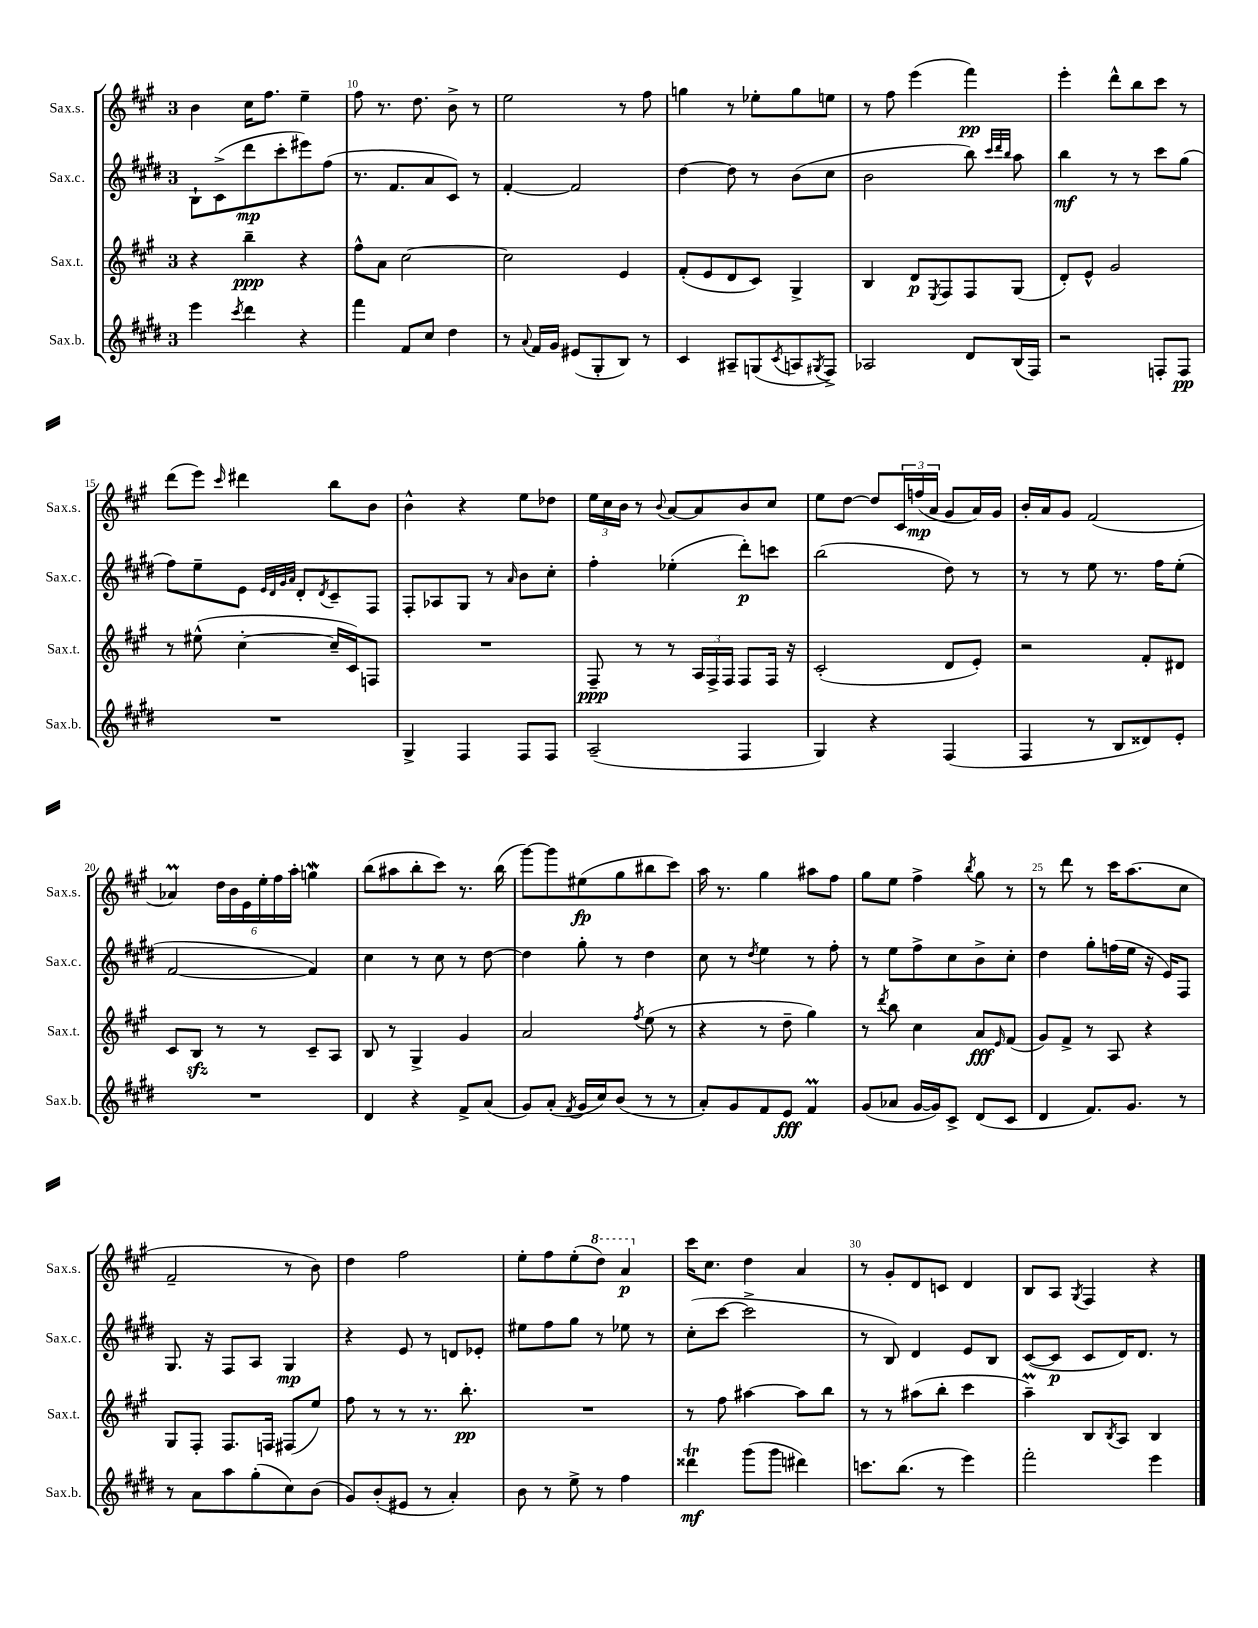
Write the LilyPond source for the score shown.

<<
\new StaffGroup <<
\new Staff = "s0" \with { instrumentName = "Sax.s." shortInstrumentName = "Sax.s." } {
    \clef treble \key a \major \once \override Staff.TimeSignature.style = #'single-digit \time 3/4
    b'4 cis''16 fis''8. e''4-- |
    fis''8 r8. d''8. b'8-> r8 |
    e''2 r8 fis''8 |
    g''4 r8 ees''8-. g''8 e''8 |
    r8 fis''8 e'''4( fis'''4\pp) |
    e'''4-. d'''8-^ b''8 cis'''8 r8 |
    d'''8( e'''8) \grace { cis'''16 } dis'''4 b''8 b'8 |
    b'4-^ r4 e''8 des''8 |
    \tuplet 3/2 { e''16 cis''16 b'16 } r8 \appoggiatura { b'8 } a'8~ a'8 b'8 cis''8 |
    e''8 d''8~ d''8 \tuplet 3/2 { cis'16 f''16\mp( a'16 } gis'8 a'16) gis'16 |
    b'16-. a'16 gis'8 fis'2( |
    aes'4\prall) \tuplet 6/4 { d''16 b'16 e'16 e''16-. fis''16 a''16-. } g''4\mordent |
    b''8( ais''8 b''8-. cis'''8) r8. b''16( |
    gis'''8~) gis'''8 eis''8\fp( gis''8 bis''8 cis'''8) |
    a''16 r8. gis''4 ais''8 fis''8 |
    gis''8 e''8 fis''4-> \acciaccatura { b''8 } gis''8 r8 |
    r8 d'''8 r8 cis'''16 a''8.( cis''8 |
    fis'2-- r8 b'8) |
    d''4 fis''2 |
    e''8-. fis''8 e''8-.( \ottava #1 d'''8) a''4\p \ottava #0 |
    cis'''16 cis''8. d''4 a'4 |
    r8 gis'8-. d'8 c'8 d'4 |
    b8 a8 \acciaccatura { gis8 } fis4 r4 \bar "|." |
}
\new Staff = "s1" \with { instrumentName = "Sax.c." shortInstrumentName = "Sax.c." } {
    \clef treble \key e \major \once \override Staff.TimeSignature.style = #'single-digit \time 3/4
    b8-! cis'8->( dis'''8\mp cis'''8-. eis'''8) fis''8( |
    r8. fis'8. a'8 cis'8) r8 |
    fis'4~-. fis'2 |
    dis''4~ dis''8 r8 b'8( cis''8 |
    b'2 b''8) \grace { cis'''32 dis'''32 b''32 } a''8 |
    b''4\mf r8 r8 cis'''8 gis''8( |
    fis''8) e''8-- e'8 \grace { e'32 dis'32 gis'32 a'32 } dis'8-. \acciaccatura { dis'8 } cis'8-- fis8 |
    fis8-. aes8 gis8 r8 \grace { a'16 } b'8 cis''8-. |
    fis''4-. ees''4-.( dis'''8-.\p) c'''8 |
    b''2( dis''8) r8 |
    r8 r8 e''8 r8. fis''16 e''8-.( |
    fis'2~ fis'4) |
    cis''4 r8 cis''8 r8 dis''8~ |
    dis''4 gis''8-. r8 dis''4 |
    cis''8 r8 \acciaccatura { dis''8 } e''4 r8 fis''8-. |
    r8 e''8 fis''8-> cis''8 b'8-> cis''8-. |
    dis''4 gis''8-. f''16( e''16 r16 e'16) fis8 |
    gis8. r16 fis8 a8 gis4\mp |
    r4 e'8 r8 d'8 ees'8-. |
    eis''8 fis''8 gis''8 r8 ees''8 r8 |
    cis''8-.( cis'''8~ cis'''2-> |
    r8 b8) dis'4 e'8 b8 |
    cis'8~( cis'8\p cis'8 dis'16) dis'8. r8 \bar "|." |
}
\new Staff = "s2" \with { instrumentName = "Sax.t." shortInstrumentName = "Sax.t." } {
    \clef treble \key a \major \once \override Staff.TimeSignature.style = #'single-digit \time 3/4
    r4 b''4--\ppp r4 |
    fis''8-^ a'8 cis''2~ |
    cis''2 e'4 |
    fis'8-.( e'8 d'8 cis'8) gis4-> |
    b4 d'8\p \acciaccatura { e8 } fis8 fis8 gis8( |
    d'8-.) e'8-^ gis'2 |
    r8 eis''8-^( cis''4~-. cis''16-- cis'16) f8 |
    R2. |
    fis8--\ppp r8 r8 \tuplet 3/2 { a16 fis16-> fis16 } fis8 fis16 r16 |
    cis'2-.( d'8 e'8-.) |
    r2 fis'8-. dis'8 |
    cis'8 b8\sfz r8 r8 cis'8-- a8 |
    b8 r8 gis4-> gis'4 |
    a'2 \acciaccatura { fis''8 } e''8( r8 |
    r4 r8 d''8-- gis''4) |
    r8 \acciaccatura { d'''8 } b''8 cis''4 a'8\fff \grace { e'16 } fis'8( |
    gis'8) fis'8-> r8 a8 r4 |
    gis8 fis8-. fis8. f16 fis8( e''8) |
    fis''8 r8 r8 r8. b''8.-.\pp |
    R2. |
    r8 fis''8 ais''4~ ais''8 b''8 |
    r8 r8 ais''8( b''8-. cis'''4 |
    a''4--\prall) b8 \acciaccatura { b8 } a8 b4 \bar "|." |
}
\new Staff = "s3" \with { instrumentName = "Sax.b." shortInstrumentName = "Sax.b." } {
    \clef treble \key e \major \once \override Staff.TimeSignature.style = #'single-digit \time 3/4
    e'''4 \acciaccatura { cis'''8 } dis'''4 r4 |
    fis'''4 fis'8 cis''8 dis''4 |
    r8 \appoggiatura { a'8 } fis'16 gis'16 eis'8( gis8-. b8) r8 |
    cis'4 ais8-- g8( \acciaccatura { cis'8 } a8 \acciaccatura { gis8 } fis8->) |
    aes2 dis'8 b16( fis16) |
    r2 f8-. f8\pp |
    R2. |
    gis4-> fis4 fis8 fis8 |
    a2--( fis4 |
    gis4) r4 fis4( |
    fis4 r8 b8 disis'8) e'8-. |
    R2. |
    dis'4 r4 fis'8-> a'8( |
    gis'8) a'8-.( \acciaccatura { fis'8 } gis'16 cis''16) b'8( r8 r8 |
    a'8-.) gis'8 fis'8 e'8\fff fis'4\prall |
    gis'8( aes'8 gis'16~ gis'16) cis'8-> dis'8( cis'8 |
    dis'4 fis'8.) gis'8. r8 |
    r8 a'8 a''8 gis''8-.( cis''8) b'8( |
    gis'8) b'8-.( eis'8 r8 a'4-.) |
    b'8 r8 e''8-> r8 fis''4 |
    disis'''4\trill\mf gis'''8( gis'''8 dis'''4) |
    c'''8. b''8.( r8 e'''4) |
    fis'''2-. e'''4 \bar "|." |
}
>>
>>
\layout { \context { \Score currentBarNumber = #9 \override BarNumber.break-visibility = ##(#f #t #t) barNumberVisibility = #(every-nth-bar-number-visible 5) } }
